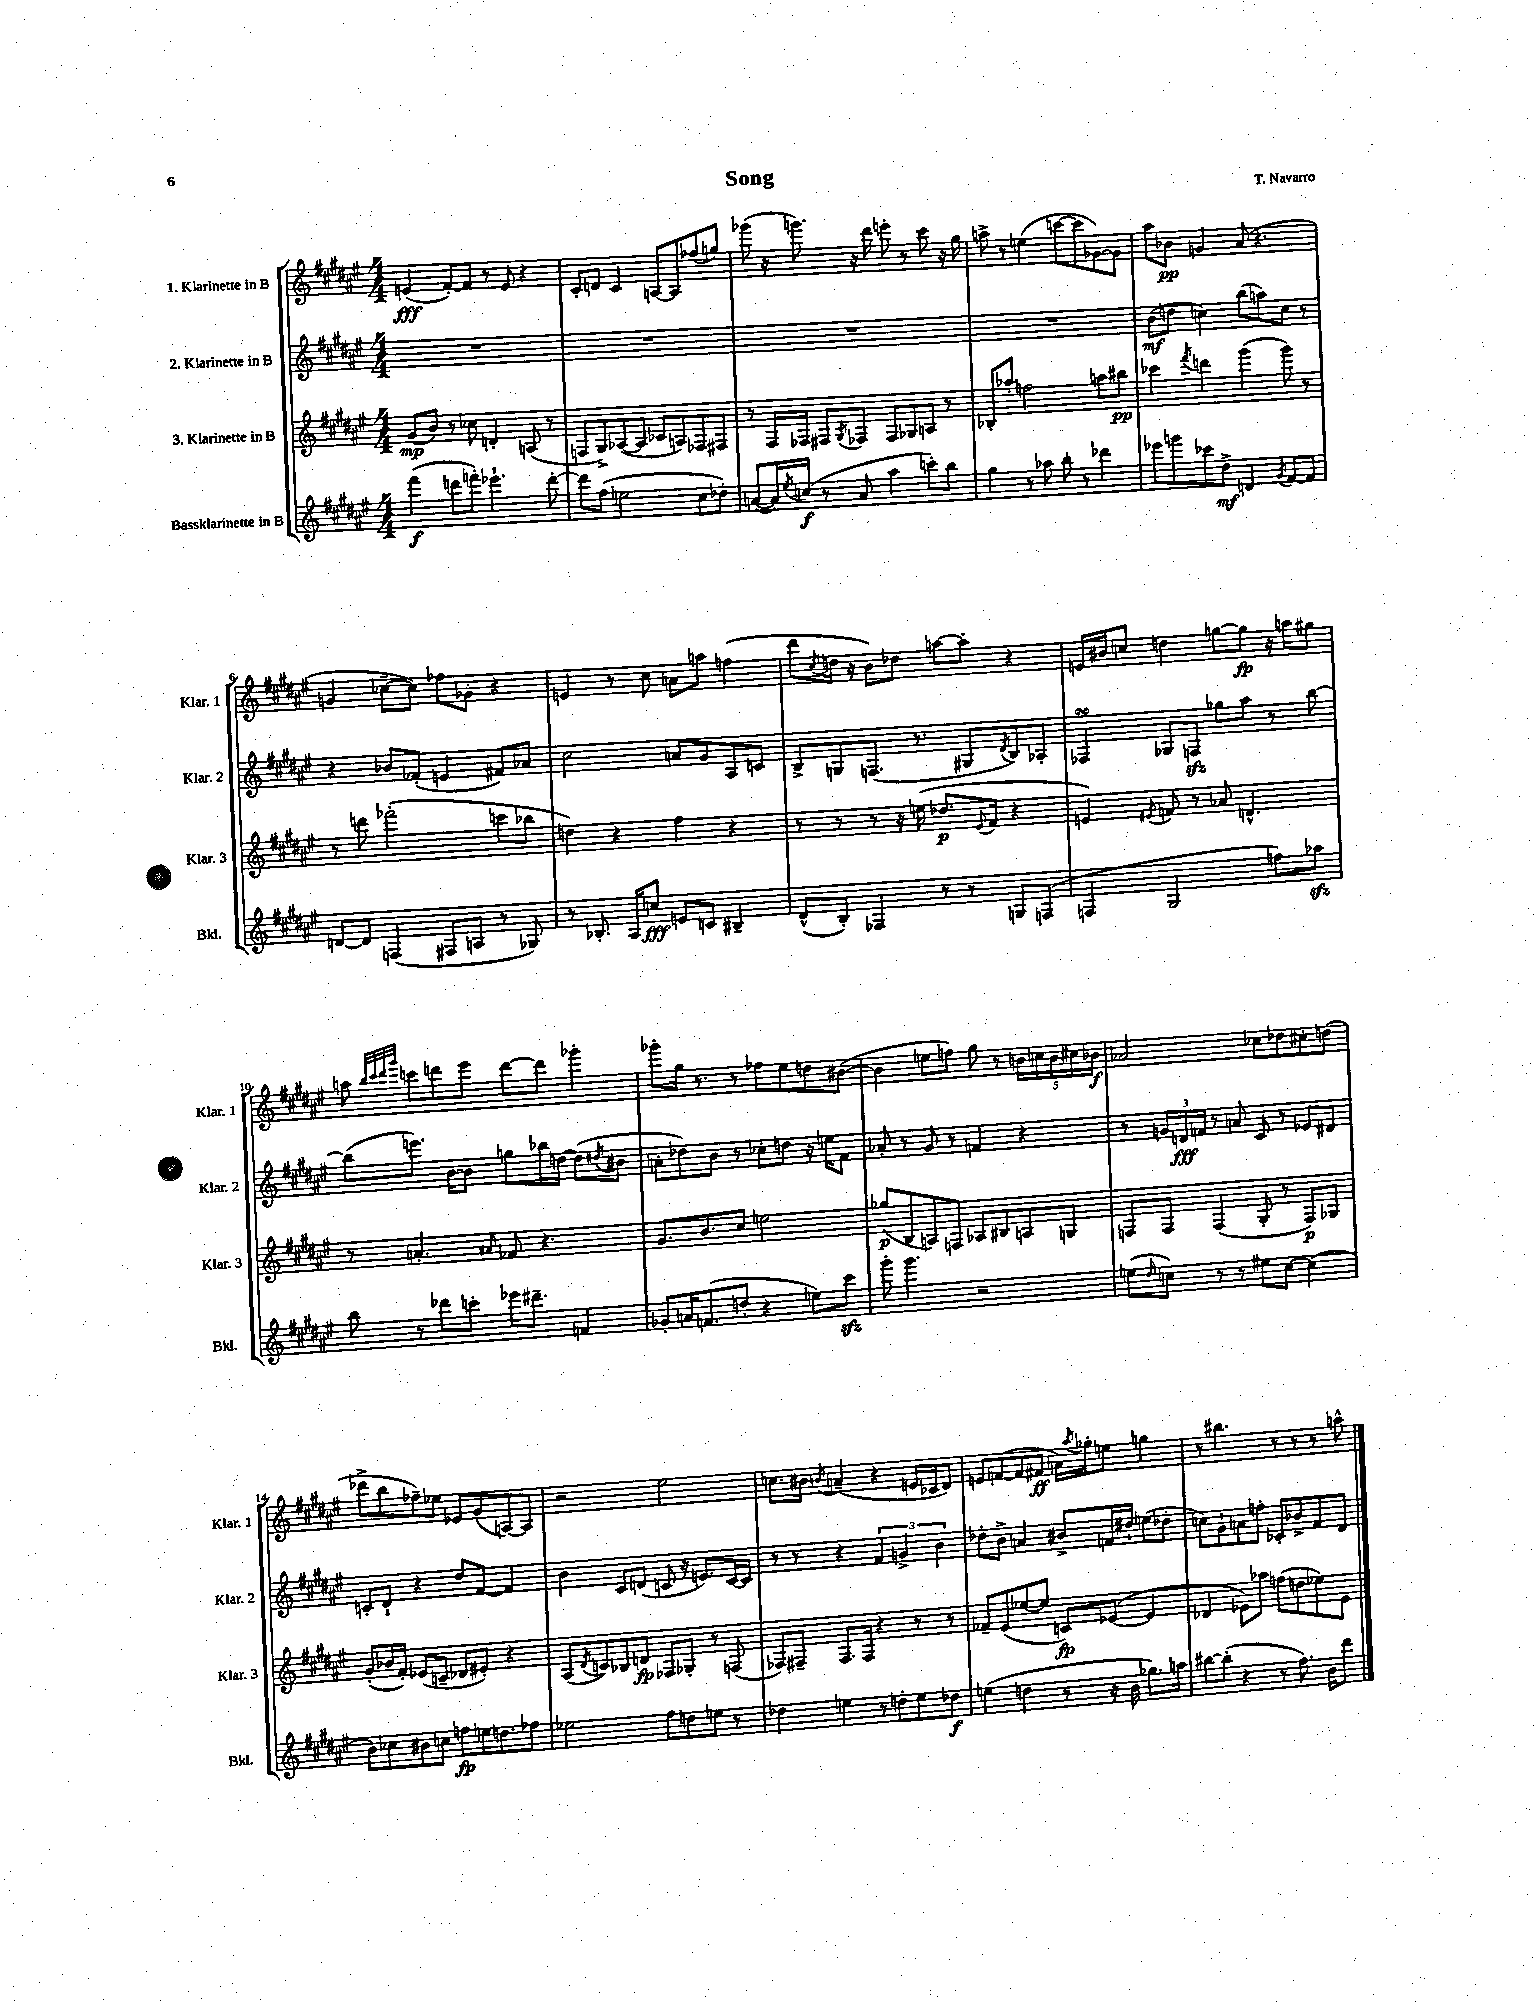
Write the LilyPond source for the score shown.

\header { title = "Song" composer = "T. Navarro" }
<<
\new StaffGroup <<
\new Staff = "s0" \with { instrumentName = "1. Klarinette in B" shortInstrumentName = "Klar. 1" } {
    \clef treble \key fis \major \numericTimeSignature \time 4/4
    e'4\fff( fis'8~-.) fis'8 r8 e'8 r4 |
    cis'8-. d'8 cis'4 a8~ a8 fes''8( g''8) |
    ges'''8( r16 g'''8.) r16 dis'''16 e'''8-. r8 cis'''8 r16 gis''16 |
    a''8-> r8 e''4( c'''8~ c'''8 ges'8~) ges'8 |
    ais''8 bes'8\pp g'4 ais'8( r4. |
    g'4 ces''8~-- ces''8) fes''8 ges'8-. r4 |
    e'4 r8 cis''8 a'8 a''8 f''4( |
    dis'''8 \acciaccatura { cis''8 } d''16 r16 b'8) des''8 a''8~ a''8-. r4 |
    e'16 bis'16 c''8 d''4 g''8~ g''8\fp r16 a''16 gis''8 |
    a''8 \grace { b''32 cis'''32 dis'''32 gis'''32 } c'''8 d'''8 eis'''8 d'''8~ d'''8 ges'''4-. |
    ges'''8-. gis''16 r8. r8 fes''8 eis''8 d''8 bis'8~( |
    bis'4 e''8 f''8) gis''8 r8 \tuplet 5/4 { b'16 c''16 b'16 cis''16 bes'16\f } |
    aes'2 ces''8 des''8 cis''8-. d''8( |
    des'''8-> b''8 fes''8--) ees''8 ees'8 gis'8( a8~) a8 |
    r2 eis''2 |
    c''8. bis'16 \acciaccatura { b'8 } a'4--( r4 e'16 ces'16 dis'8) |
    e'8 f'8~( f'8 fis'8\ff a'16) \acciaccatura { ais''8 } ges''16-. e''8 g''4 |
    r8 bis''4. r8 r8 r8 a''8-^ \bar "|." |
}
\new Staff = "s1" \with { instrumentName = "2. Klarinette in B" shortInstrumentName = "Klar. 2" } {
    \clef treble \key fis \major \numericTimeSignature \time 4/4
    R1 |
    R1 |
    R1 |
    R1 |
    b'8\mf( d''8 c''4) b''8( a''8) c''8 r8 |
    r4 bes'8 fes'8-.( e'4 fis'8) aes'8 |
    cis''2 a'8 gis'8 ais8 c'8 |
    b8-> g8 f8.( r8. gis8 \acciaccatura { dis'8 } b8) aes8-. |
    fes4\turn ges8 f8\sfz ges''8 ais''8 r8 b''8~ |
    b''8( e'''8.) b'16~ b'8 g''8 bes''16 d''16~ d''8( \acciaccatura { dis''8 } bis'8 |
    a'8-. des''8) b'8 r8 ces''8-. d''8 r16 e''16 fis'8 |
    aes'8-. r8 gis'8 r8 f'4 r4 |
    r8 \tuplet 3/2 { g'16 d'16\fff f'16 } r8 a'8 cis'8 r8 ees'8 dis'8 |
    c'8-. dis'8-! r4 dis''8 fis'8~ fis'4 |
    b'4 cis'8 d'8( c'8 r16 e'8.) c'16~ c'16 |
    r8 r8 r4 \tuplet 3/2 { fis'4 g'4-> b'4 } |
    des''8-. b'8-> a'4 bis'8-> f'16 dis''16-! e''8( des''8-. |
    c''8) gis'8-! a'8 f''8-. ces'8-. bes'8-> fis'8 dis'8 \bar "|." |
}
\new Staff = "s2" \with { instrumentName = "3. Klarinette in B" shortInstrumentName = "Klar. 3" } {
    \clef treble \key fis \major \numericTimeSignature \time 4/4
    gis'8\mp( b'8) r8 ces''8 d'4-. a8( r8 |
    f8 gis8->) aes8~( aes8 ces'8 a8) fes8 fis8 |
    r8 fis16 fes16 fis8 \acciaccatura { gis8 } fes8 fes8 ges8 a8 r8 |
    bes8-. aes''8-. f''2 a''8 bis''8\pp |
    ces'''4 \acciaccatura { fis'''8 } d'''4 gis'''4( gis'''8) r8 |
    r8 d'''8 fes'''2-.( c'''8 bes''8 |
    d''4) r4 fis''4 r4 |
    r8 r8 r8 r16 e''16( des''8.\p \appoggiatura { eis'8 } fis'16 r4 |
    e'4) \acciaccatura { eis'8 } f'8 r8 aes'8 d'4.-^ |
    r8 a'4.-. \grace { ais'16 } fes'8 r4. |
    gis'8. b'8. cis''8 e''2 |
    ges''8\p( b8 a8) f8 aes8 bis8 a8 g8 |
    f8 f8 f4( gis8-. r8 f8\p) ges8 |
    gis'8-.( bes'16 fis'16-.) ees'8( c'8-- des'8 eis'8-.) r4 |
    ais8( \acciaccatura { dis'8 } c'8) bes8 d'8\fp fes8 ges8-. r8 f8( |
    fes8) fis8-- fis8. fis16 r4 r8 r8 |
    fes'8-- eis'8( ees''8~ ees''8 c'8\fp) ees'8~( ees'4 |
    des'4 ees'8) aes''8 f''8( d''8 ees''8) ees'8 \bar "|." |
}
\new Staff = "s3" \with { instrumentName = "Bassklarinette in B" shortInstrumentName = "Bkl." } {
    \clef treble \key fis \major \numericTimeSignature \time 4/4
    fis'''4\f( d'''8 f'''8-.) ees'''4.-! d'''8~-. |
    d'''8 fis''8( e''2 cis''8 des''8-.) |
    a'8~( a'16) \acciaccatura { eis''8 } c''16\f( r8 a'8 ais''4 c'''8-.) b''8 |
    gis''4 r8 aes''8 b''8-. r8 des'''4 |
    ees'''8 g'''8 ces'''8 dis''8->\mf d'4 \acciaccatura { gis'8 } fis'8~ fis'8 |
    d'8~ d'8 f4( fis8 a8 r8 ges8) |
    r8 bes8.-. ais16 c''8\fff e'8 c'8 bis4-- |
    dis'8-^( b8-.) fes4 r8 r8 g8 f8( |
    f4 gis2 f''8) aes''8\sfz |
    b''8 r8 des'''8 c'''8-. ees'''16 dis'''8.-- f'4 |
    ges'8-. a'16 f'8.( d''8-. r4 e''8) cis'''8\sfz |
    gis'''8-. gis'''4. r2 |
    e''8( \grace { dis''16 } c''8) r8 r8 eis''8 c''8~ c''4( |
    b'8) ces''8 bis'8 c''8 f''8\fp e''16 d''8. fes''8 |
    ees''2 fis''8 d''8 e''8 r8 |
    des''4 e''4 r8 d''8-. e''8 des''8\f |
    e''4( d''4 r8 r16 b'16 ges''8.) a''16 |
    bis''8~ bis''8-.( r4 r8 fis''8.) b'16 dis'''8 \bar "|." |
}
>>
>>
